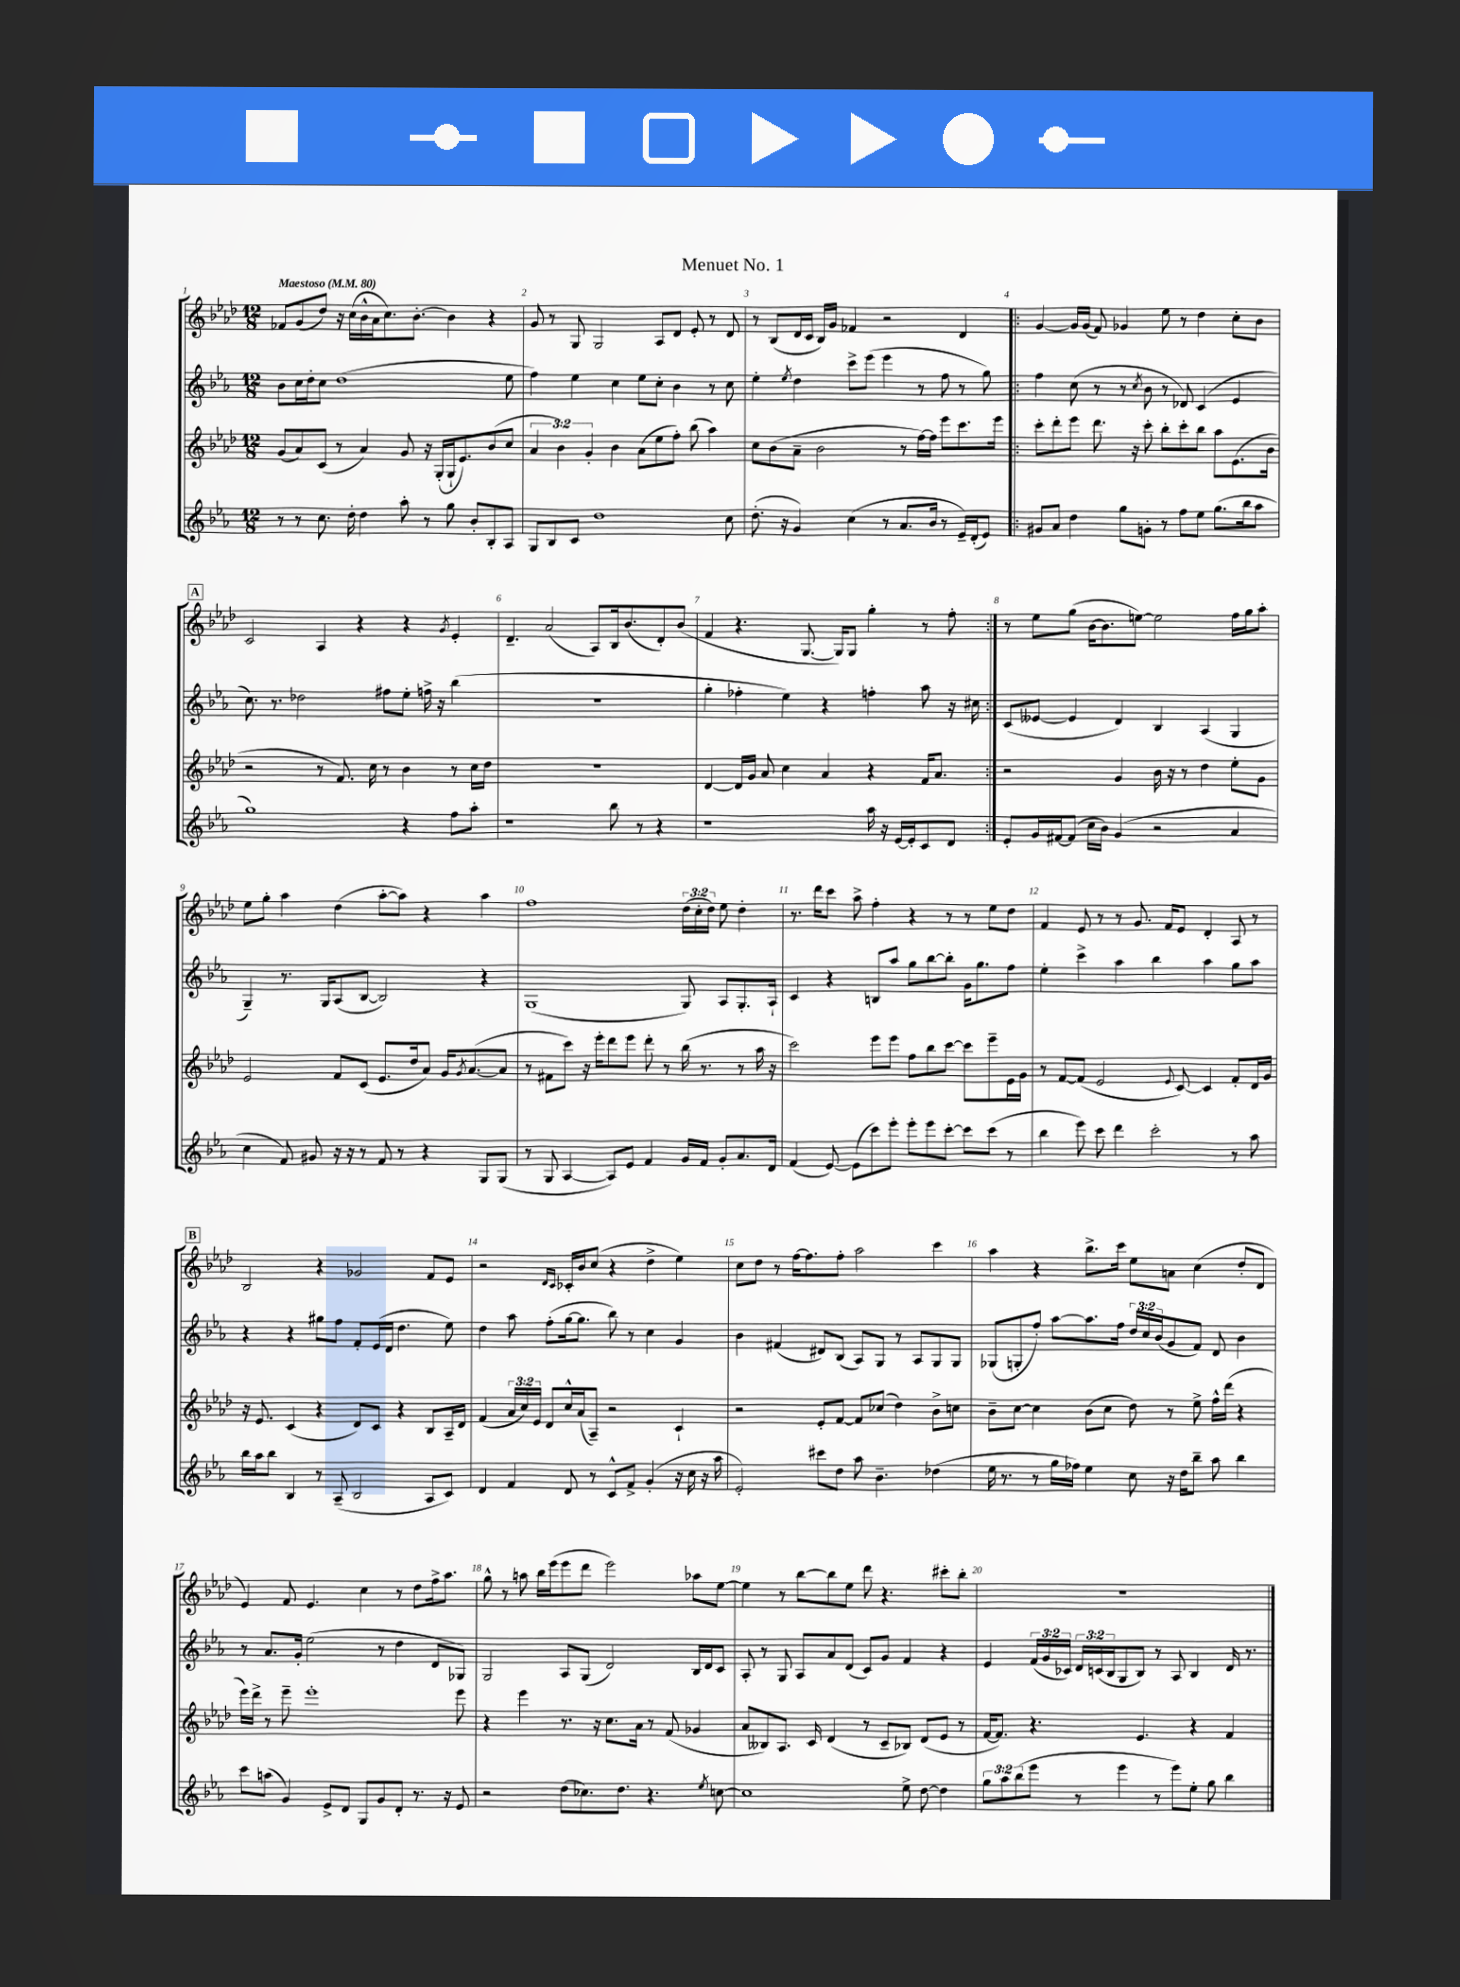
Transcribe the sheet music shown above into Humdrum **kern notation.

**kern	**kern	**kern	**kern
*staff4	*staff3	*staff2	*staff1
*clefG2	*clefG2	*clefG2	*clefG2
*k[b-e-a-]	*k[b-e-a-d-]	*k[b-e-a-]	*k[b-e-a-d-]
*M12/8	*M12/8	*M12/8	*M12/8
*MM80	*MM80	*MM80	*MM80
8r	(8g	8b-	8f-
8r	8a-)	16cc	(8g
.	.	16dd'	.
8.cc	(8c	8cc	8dd-)
.	8r	(1dd	16r
16dd'	.	.	(16cc
4dd	4a-)	.	16b-^^
.	.	.	16a-
.	.	.	8.cc)
8aa-'	8g	.	.
.	.	.	[8.b-'
8r	16r	.	.
.	(16G'	.	.
8gg	16G`	.	4b-]
.	8.e-)	.	.
8b-'	.	.	.
8B-'	(8b-	.	4r
8A-	8cc	8ee-	.
=	=	=	=
8G	6a-	4ff)	8g
8B-	.	.	8r
.	6b-)	.	.
8c	.	4ee-	8G
.	6g'	.	.
1dd	.	.	2G
.	4b-	4cc	.
.	(8a-	8ee-	.
.	8ee-	8cc'	8A-
.	8ff')	4b-	8d-
.	(8bb-	.	8e-'
.	4aa-)	8r	8r
8cc	.	8cc	8d-
=	=	=	=
(8.dd'	8cc	4ee-'	8r
.	(8b-	.	(8B-
16r	.	.	.
.	.	8qee-	.
4g)	8a-~	4dd	16d-
.	.	.	16c
.	2b-	.	16B-)
.	.	.	16g
(4cc	.	8ccc^	4f-
.	.	(8eee-	.
8r	.	4eee-	2r
8.a-	8r	.	.
.	[16ff)	8r	.
16b-	16ff]	.	.
8r	8eee-	8ff	.
16e-~)	8.ccc	8r	4d-
(16d'	.	.	.
8e-)	.	8gg)	.
.	16eee-	.	.
=!|:	=!|:	=!|:	=!|:
8g#	8ccc'	4ff	[4g
8a-	8ddd-'	.	.
4dd	8eee-	(8cc	16g]
.	.	.	(16g
.	8.ddd-	8r	8f)
8gg	.	8r	4g-
.	16r	.	.
.	.	8qcc	.
8g'	8ccc'	8b-	.
8r	8bb-'	8r	8ee-
8ff	8ccc'	8d-)	8r
8ee-	8bb-	(4c	4dd-
(8.gg	8aa-	.	.
.	(8.e-	4e-	8cc'
16bb-	.	.	.
8aa-	.	.	8b-
.	16b-	.	.
=	=	=	=
1gg)	2r	8.cc)	2c
.	.	8.r	.
.	.	2dd-	.
.	8r	.	4A-
.	8.f)	.	.
.	.	.	4r
.	16cc	.	.
.	8r	8ff#	.
4r	4b-	8ee-'	4r
.	.	16ff^	.
.	.	16r	.
.	.	.	8qg
8ff	8r	(4bb-	4e-'
8aa-'	16cc	.	.
.	16dd-	.	.
=	=	=	=
1r	1.r	1.r	4.d-~
.	.	.	(2a-
.	.	.	8A-)
8bb-	.	.	16B-
.	.	.	(8.b-
8r	.	.	.
4r	.	.	8d-')
.	.	.	(8b-
=	=	=	=
1r	[4d-	4gg'	4f
.	16d-]	4ff-'	4.r
.	16g	.	.
.	8a-	.	.
.	4cc	4ee-)	.
.	.	.	[8.G
.	4a-	4r	.
.	.	.	16G])
.	.	.	8G
16aa-	4r	4ff'	4gg'
16r	.	.	.
[16e-	.	.	.
16e-']	.	.	.
8c	16f	8aa-	8r
.	8.a-	.	.
8d	.	16r	8ff'
.	.	16cc#	.
=:|!	=:|!	=:|!	=:|!
8e-'	2r	(8c	8r
16g	.	[8e--	8ee-
[16f#	.	.	.
(8f#]	.	4e--]	(8gg
16cc	.	.	[16b-
16b-)	.	.	8.b-]
(4g	4g	4d)	.
.	.	.	[8ee)
2r	16b-	4B-	2ee]
.	16r	.	.
.	8r	.	.
.	4dd-	(4A-	.
4a-	8ee-'	4G	16ff
.	.	.	16gg
.	8g	.	8aa-'
=	=	=	=
4cc	2e-	4G~)	8ee-
.	.	.	8gg'
8f)	.	8.r	4aa-
8g#	.	.	.
.	.	16G	.
16r	8f	(8A-	(4dd-
16r	.	.	.
8r	(8c	[8B-	.
8f	8.e-	2B-])	[8aa-'
8r	.	.	8aa-])
.	16dd-	.	.
4r	8a-)	.	4r
.	16g	.	.
.	8qg	.	.
.	([8.a-	.	.
8G	.	4r	4aa-
(8G	8a-]	.	.
=	=	=	=
8r	8r	(1G	1ff
8G	8f#	.	.
[4A-	8ccc)	.	.
.	16r	.	.
.	16eee-'	.	.
8A-])	8ddd-	.	.
8e-	8eee-	.	.
4f	8ddd-'	.	.
.	8r	.	.
16g	(16bb-	8G)	(24dd-
.	.	.	24cc'
16f	8.r	.	.
.	.	.	24dd-)
8g'	.	8A-	8ee-
8.a-	8r	8.G'	4dd-'
.	16aa-	.	.
16d	16r	16A-`	.
=	=	=	=
(4f	2ccc)	4c	8.r
.	.	.	16ddd-
[8e-)	.	4r	8ccc
(8e-]	.	.	8aa-^
8ccc)	8eee-	8B	4ff'
8eee-'	8eee-	8aa-	.
8eee-'	8ff	8gg	4r
8eee-	8bb-	[8bb-	.
[8ccc'	[8ccc	8bb-']	8r
8ccc]	8ccc]	16g	8r
.	.	8.gg	.
(8ccc	8eee-~	.	8ee-
8r	16e-	8ff	8dd-
.	16g	.	.
=	=	=	=
4bb-	8r	4ee-'	4f
.	[8f	.	.
8eee-)	(8f]	4ccc^	8e-
8ccc	2e-	.	8r
4ddd	.	4aa-	8r
.	.	.	8.g
2ccc'	.	4bb-	.
.	.	.	16f
.	8qqe-	.	.
.	[8c)	.	8e-
.	4c]	4aa-	4d-'
8r	8f'	8gg	8A-
8aa-	16d-	8aa-	8r
.	16g	.	.
=	=	=	=
16bb-	16r	4r	2B-
16aa-	8.e-	.	.
8bb-	.	.	.
4B-	(4c	4r	.
8r	4r	8gg#	4r
(8A-~	.	8ff	.
2B-	8d-)	8f'	2g-
.	8c	(16e-	.
.	.	16d	.
.	4r	4.dd	.
8A-	8B-	.	8f
8c)	16A-~	8ee-)	8e-
.	16d-	.	.
=	=	=	=
4d	(4f	4dd	2r
4f	24a-	8aa-	.
.	24cc)	.	.
.	24e-	.	.
.	8d-	(8ff'	.
.	.	.	16qqd-
.	.	.	16qqc
8d	16cc^^	[16gg	16c-'
.	(16a-	8.gg]	16b-
8r	8A-~)	.	(8cc
8c^^	2r	8bb-)	4r
8f^	.	8r	.
(4g'	.	4cc	4dd-^
16r	4c`	4g	4ee-)
16cc	.	.	.
16r	.	.	.
16aa-	.	.	.
=	=	=	=
2e-')	2r	4b-	8cc
.	.	.	8dd-
.	.	(4f#	8r
.	.	.	[16ff
.	.	.	8.ff]
8ccc#	8e-'	8d#)	.
8dd	[8f	(8B-	8ff'
8aa-	8f]	8A-)	2aa-
4.b-~	(8cc-	8G	.
.	4dd-)	8r	.
.	.	8A-	.
(4dd-	8b-^	8G	4ccc
.	8cc	8G	.
=	=	=	=
16ee-	8b-~	(8G-	4aa-
8.r	.	.	.
.	[8cc	8G'	.
8r	4cc]	8ff')	4r
16gg	.	[8aa-	.
16ff-)	.	.	.
4ee-	(8b-	8.aa-]	8.bb-^
.	8cc	.	.
.	.	16ff	16ccc
8cc	8dd-)	24dd	8ee-
.	.	24cc	.
.	.	(24b-	.
16r	8r	8g	8a
16dd	.	.	.
8bb-~	8ee-^	8f)	(4cc
8aa-	16ff^^	8d	.
.	(16ddd-	.	.
4bb-	4r	4b-	8dd-'
.	.	.	8d-
=	=	=	=
8ccc	16eee-)	8r	4e-)
.	16ddd-^	.	.
(8aa	8r	8.a-	.
4g)	8eee-~	.	8f
.	.	16g'	.
.	1eee-'	(2ee-	4.e-
8e-^	.	.	.
8d	.	.	.
8G	.	.	4cc
8g	.	8r	.
8d'	.	4dd	8r
8.r	.	.	8dd-
.	.	8d	16ff^
16r	.	.	8.aa-
8e-	8eee-	8G-)	.
=	=	=	=
2r	4r	2G	8gg^^
.	.	.	8r
.	4eee-	.	8aa
.	.	.	16bb-
.	.	.	(16eee-
(8dd	8.r	8A-	8eee-
8.cc-)	.	(8G	8ddd-
.	16r	.	.
.	8.cc	2d)	2eee-)
8.dd	.	.	.
.	16a-	.	.
4.r	8r	.	.
.	(8f	.	.
.	4g-	16B-	8aa-
.	.	16d	.
8qee-	.	.	.
[8cc	.	8c	[8ee-
=	=	=	=
1cc]	8a-	8A-'	4ee-]
.	8B--)	8r	.
.	8.A-	8G	8r
.	.	8A-	[8bb-
.	16c	.	.
.	(4d-	8a-	8bb-]
.	.	(8d	8ee-
.	8r	8c)	8ddd-
.	8c~	8g	4.r
8ee-^	8B-)	4f	.
[8dd	(8d-	.	.
4dd]	8e-	4r	8ccc#'
.	8r	.	8bb-'
=	=	=	=
12gg	[16f	4e-	1.r
.	8.f])	.	.
12aa-	.	.	.
(12bb-	.	.	.
8eee-	4.r	(24f	.
.	.	24g	.
.	.	24c-)	.
8r	.	24d	.
.	.	(24c	.
.	.	24B-	.
4eee-	.	8G	.
.	4.e-	8B-)	.
8r	.	8r	.
8eee-)	.	8A-	.
8ee-'	4r	4B-	.
8gg	.	.	.
4bb-	4f	16d	.
.	.	8.r	.
==	==	==	==
*-	*-	*-	*-
